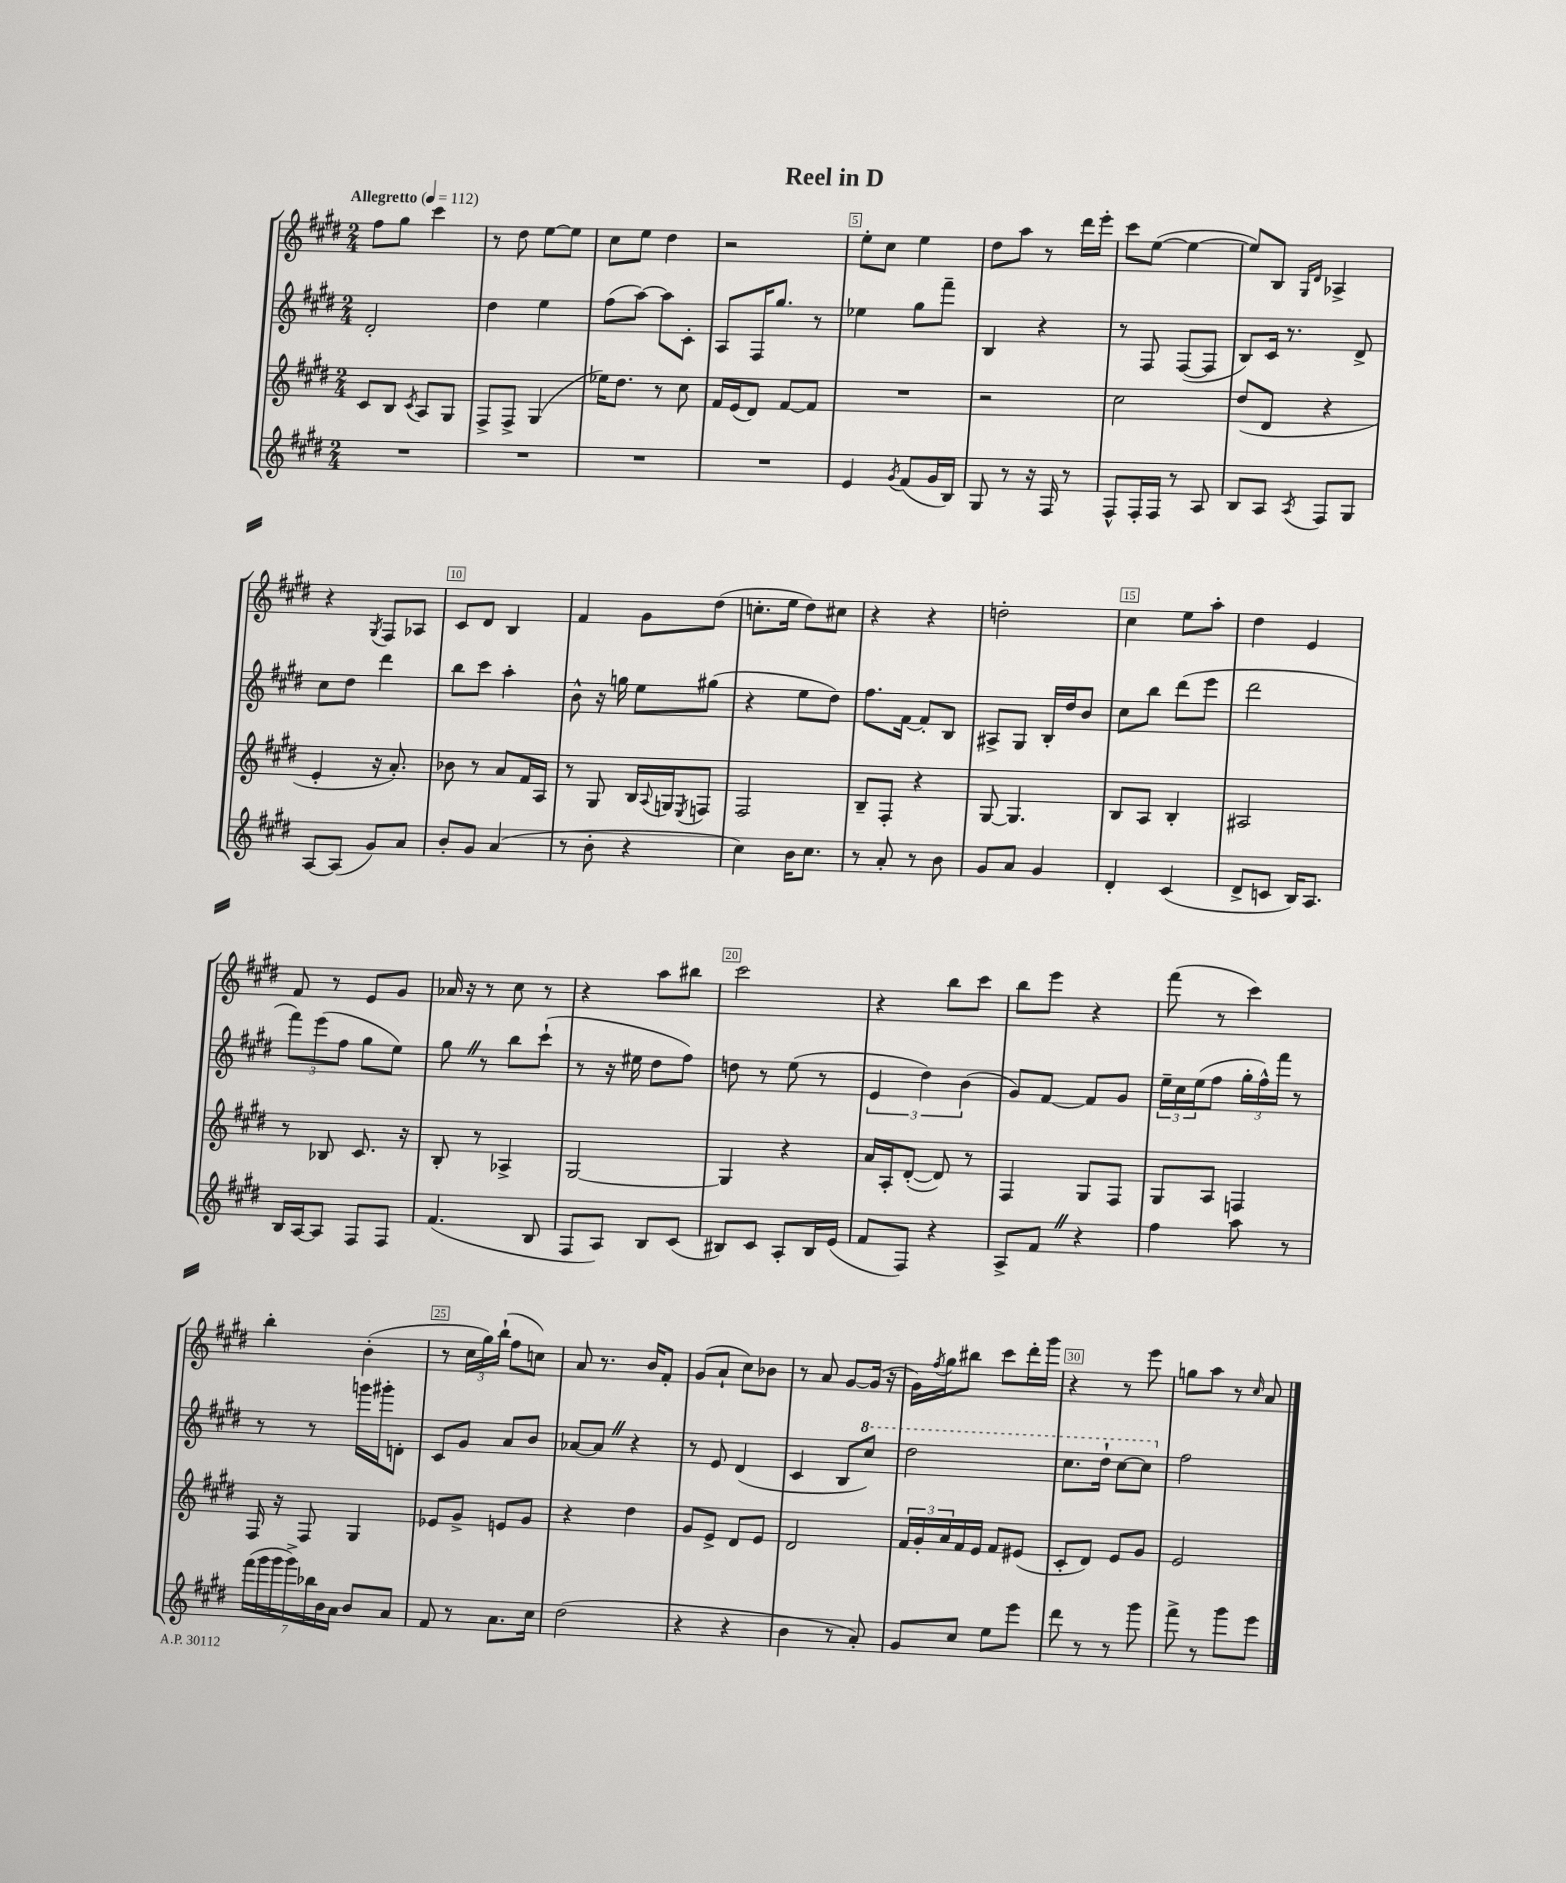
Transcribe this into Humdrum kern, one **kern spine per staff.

**kern	**kern	**kern	**kern
*part4	*part3	*part2	*part1
*staff4	*staff3	*staff2	*staff1
*clefG2	*clefG2	*clefG2	*clefG2
*k[f#c#g#d#]	*k[f#c#g#d#]	*k[f#c#g#d#]	*k[f#c#g#d#]
*M2/4	*M2/4	*M2/4	*M2/4
*MM112	*MM112	*MM112	*MM112
=1	=1	=1	=1
!	!	!	!LO:TX:a:B:t=Allegretto
2r	8c#/L	2d#'/	8ff#\L
.	8B/J	.	8gg#\J
.	8qc#/	.	.
.	8A/L	.	4ccc#\
.	8G#/J	.	.
=2	=2	=2	=2
2r	8F#^/L	4dd#\	8r
.	8F#^/J	.	8dd#\
.	(4G#/	4ee\	[8ee\L
.	.	.	8ee\J]
=3	=3	=3	=3
2r	16ee-X\KL)	(8ff#\L	8cc#\L
.	8.dd#\J	.	.
.	.	[8aa\J)	8ee\J
.	8r	8aa\L]	4dd#\
.	8cc#\	8c#'\J	.
=4	=4	=4	=4
2r	16f#/LL	8A/L	2r
.	(16e/J	.	.
.	8d#/J)	16F#/K	.
.	.	8.gg#/J	.
.	[8f#/L	.	.
.	8f#/J]	8r	.
=5	=5	=5	=5
4e/	2r	4ee-X\	8ee'\L
.	.	.	8cc#\J
8qg#/	.	.	.
(8f#/L	.	8gg#\L	4ee\
16g#/L	.	8fff#~\J	.
16B/JJ)	.	.	.
=6	=6	=6	=6
8G#/	2r	4B/	8dd#\L
8r	.	.	8aa\J
16r	.	4r	8r
16F#/	.	.	.
8r	.	.	16ddd#\LL
.	.	.	16eee'\JJ
=7	=7	=7	=7
8F#^^/L	2cc#\	8r	8ccc#\L
16F#'/L	.	8F#/	([8ee\J
16F#/JJ	.	.	.
8r	.	([8F#/L	4ee\_
8A/	.	8F#/J]	.
=8	=8	=8	=8
8B/L	(8dd#/L	8B/L)	8ee/L])
8A/J	8d#/J	16c#/Jk	8B/J
.	.	8.r	.
.	.	.	16qqG#/LL
8qA/	.	.	16qqd#/JJ
8F#/L	4r	.	4A-X^/
8G#/J	.	8d#^/	.
!!LO:LB:g=z
=9	=9	=9	=9
[8A/L	4e'/	8cc#\L	4r
(8A/J]	.	8dd#\J	.
.	.	.	8qG#/
8g#/L)	16r	4ddd#\	8F#/L
.	8.a'/)	.	.
8a/J	.	.	8A-X/J
=10	=10	=10	=10
8b'/L	8b-X\	8bb\L	8c#/L
8g#/J	8r	8ccc#\J	8d#/J
(4a/	8a/L	4aa'\	4B/
.	16f#/L	.	.
.	16A/JJ	.	.
=11	=11	=11	=11
8r	8r	8b^^\	4f#/
8b'\	8G#/	16r	.
.	.	16ggn\	.
4r	16B/LL	8ee\L	8g#\L
.	8qqA/	.	.
.	16Gn/J	.	.
.	8qE/	.	.
.	8Fn/J	(8gg#X\J	(8dd#\J
=12	=12	=12	=12
4cc#\)	2F#/	4r	8.ccn'\L
.	.	.	16ee\Jk
16b\KL	.	8ee\L	8dd#\L)
8.cc#\J	.	.	.
.	.	8dd#\J)	8cc#X\J
=13	=13	=13	=13
8r	8B~/L	8.ff#\L	4r
8a'/	8F#'/J	.	.
.	.	[16f#\Jk	.
8r	4r	8f#'/L]	4r
8b\	.	8B/J	.
=14	=14	=14	=14
8g#/L	[8G#/	8A#X^/L	2ddn'\
8a/J	4.G#/]	8G#/J	.
4g#/	.	16B'/LL	.
.	.	16dd#/J	.
.	.	8b/J	.
=15	=15	=15	=15
4d#'/	8B/L	8cc#\L	4cc#\
.	8A/J	8bb\J	.
(4c#/	4B'/	(8ddd#\L	8ee\L
.	.	8eee\J	8aa'\J
=16	=16	=16	=16
8d#^/L	2A#X/	2ddd#\	4dd#\
8cn/J	.	.	.
16B/KL)	.	.	4e/
8.A/J	.	.	.
!!LO:LB:g=z
=17	=17	=17	=17
16B/LL	8r	12fff#\L)	8f#/
[16A/J	.	.	.
.	.	(12eee\	.
8A/J]	8B-X/	.	8r
.	.	12ff#\J	.
8F#/L	8.c#/	8gg#\L	8e/L
8F#/J	.	8ee\J)	8g#/J
.	16r	.	.
=18	=18	=18	=18
(4.f#/	8B'/	8gg#Z\	16a-X/
.	.	.	16r
.	8r	8r	8r
.	4A-X^/	8bb\L	8cc#\
8B/	.	(8ccc#`\J	8r
=19	=19	=19	=19
8F#/L	[2G#/	8r	4r
8A/J)	.	16r	.
.	.	16ee#X\	.
8B/L	.	8dd#\L	8aa\L
(8c#/J	.	8ff#\J)	8bb#X\J
=20	=20	=20	=20
8B#X/L)	4G#/]	8ddn\	2ccc#\
8c#/J	.	8r	.
8A'/L	4r	(8ee\	.
16B#/L	.	8r	.
(16e/JJ	.	.	.
=21	=21	=21	=21
8f#/L	16a/LL	6e/	4r
.	16A'/J	.	.
8F#/J)	([8d#'/J	.	.
.	.	6dd#\)	.
4r	8d#/])	.	8bb\L
.	.	(6b\	.
.	8r	.	8ccc#\J
=22	=22	=22	=22
8A^/L	4F#/	8g#/L)	8bb\L
8f#Z/J	.	[8f#/J	8eee\J
4r	8G#/L	8f#/L]	4r
.	8F#/J	8g#/J	.
=23	=23	=23	=23
4ff#\	8G#/L	24ee~\LL	(8fff#\
.	.	24cc#\	.
.	.	(24ee\J	.
.	8A/J	8ff#\J	8r
8aa\	4Fn/	24gg#'\LL	4ccc#\)
.	.	24ff#^^\)	.
.	.	24fff#\JJ	.
8r	.	8r	.
!!LO:LB:g=z
=24	=24	=24	=24
(28fff#\LL	16F#/	8r	4bb'\
28ggg#\	.	.	.
.	16r	.	.
28ggg#\	.	.	.
28ggg#^\)	.	.	.
.	8F#/	8r	.
28bb-X\	.	.	.
28b\	.	.	.
28a\JJ	.	.	.
8b/L	4G#/	16gggn\LL	(4b'\
.	.	16ggg#X'\J	.
8a/J	.	8dn'\J	.
=25	=25	=25	=25
8f#/	8e-X/L	8c#/L	8r
8r	8g#^/J	8g#/J	24cc#\LL
.	.	.	24gg#\)
.	.	.	(24bb`\JJ
8.a\L	8en/L	8a/L	8ff#\L
.	8g#/J	8b/J	8ccn\J)
16cc#\Jk	.	.	.
=26	=26	=26	=26
(2dd#\	4r	[8a-X/L	8a/
.	.	8a-Z/J]	8.r
.	4dd#\	4r	.
.	.	.	16b/KL
.	.	.	8f#'/J
=27	=27	=27	=27
4r	8g#/L	8r	(8g#/L
.	8e^/J	8e/	8a`/J
4r	8d#/L	(4d#/	8cc#\L)
.	8e/J	.	8b-X\J
=28	=28	=28	=28
4b\	2d#/	4c#/	8r
.	.	.	8a/
8r	.	8B/L	[8g#/L
*	*	*8va	*
8a'/)	.	8ccc#/J)	(16g#/Jk]
.	.	.	16r
=29	=29	=29	=29
8g#/L	24f#/LL	2ddd#\	16g#\LL)
.	24g#'/	.	.
.	.	.	8qff#/
.	.	.	16gg#\J
.	24a/	.	.
8cc#/J	16f#/	.	8bb#X\J
.	16e/JJ	.	.
8ee\L	8f#/L	.	8ccc#\L
8eee\J	(8e#X/J	.	16ddd#'\L
.	.	.	16ggg#\JJ
=30	=30	=30	=30
8ddd#\	8c#'/L	8.ccc#\L	4r
8r	8d#/J)	.	.
.	.	16ddd#`\Jk	.
8r	8e/L	[8ccc#\L	8r
8ggg#\	8g#/J	8ccc#\J]	8eee\
=31	=31	=31	=31
*	*	*X8va	*
8fff#^\	2e/	2ff#\	8ggn\L
8r	.	.	8aa\J
8ggg#\L	.	.	8r
.	.	.	16qqcc#/
8eee\J	.	.	8a/
==	==	==	==
*-	*-	*-	*-
